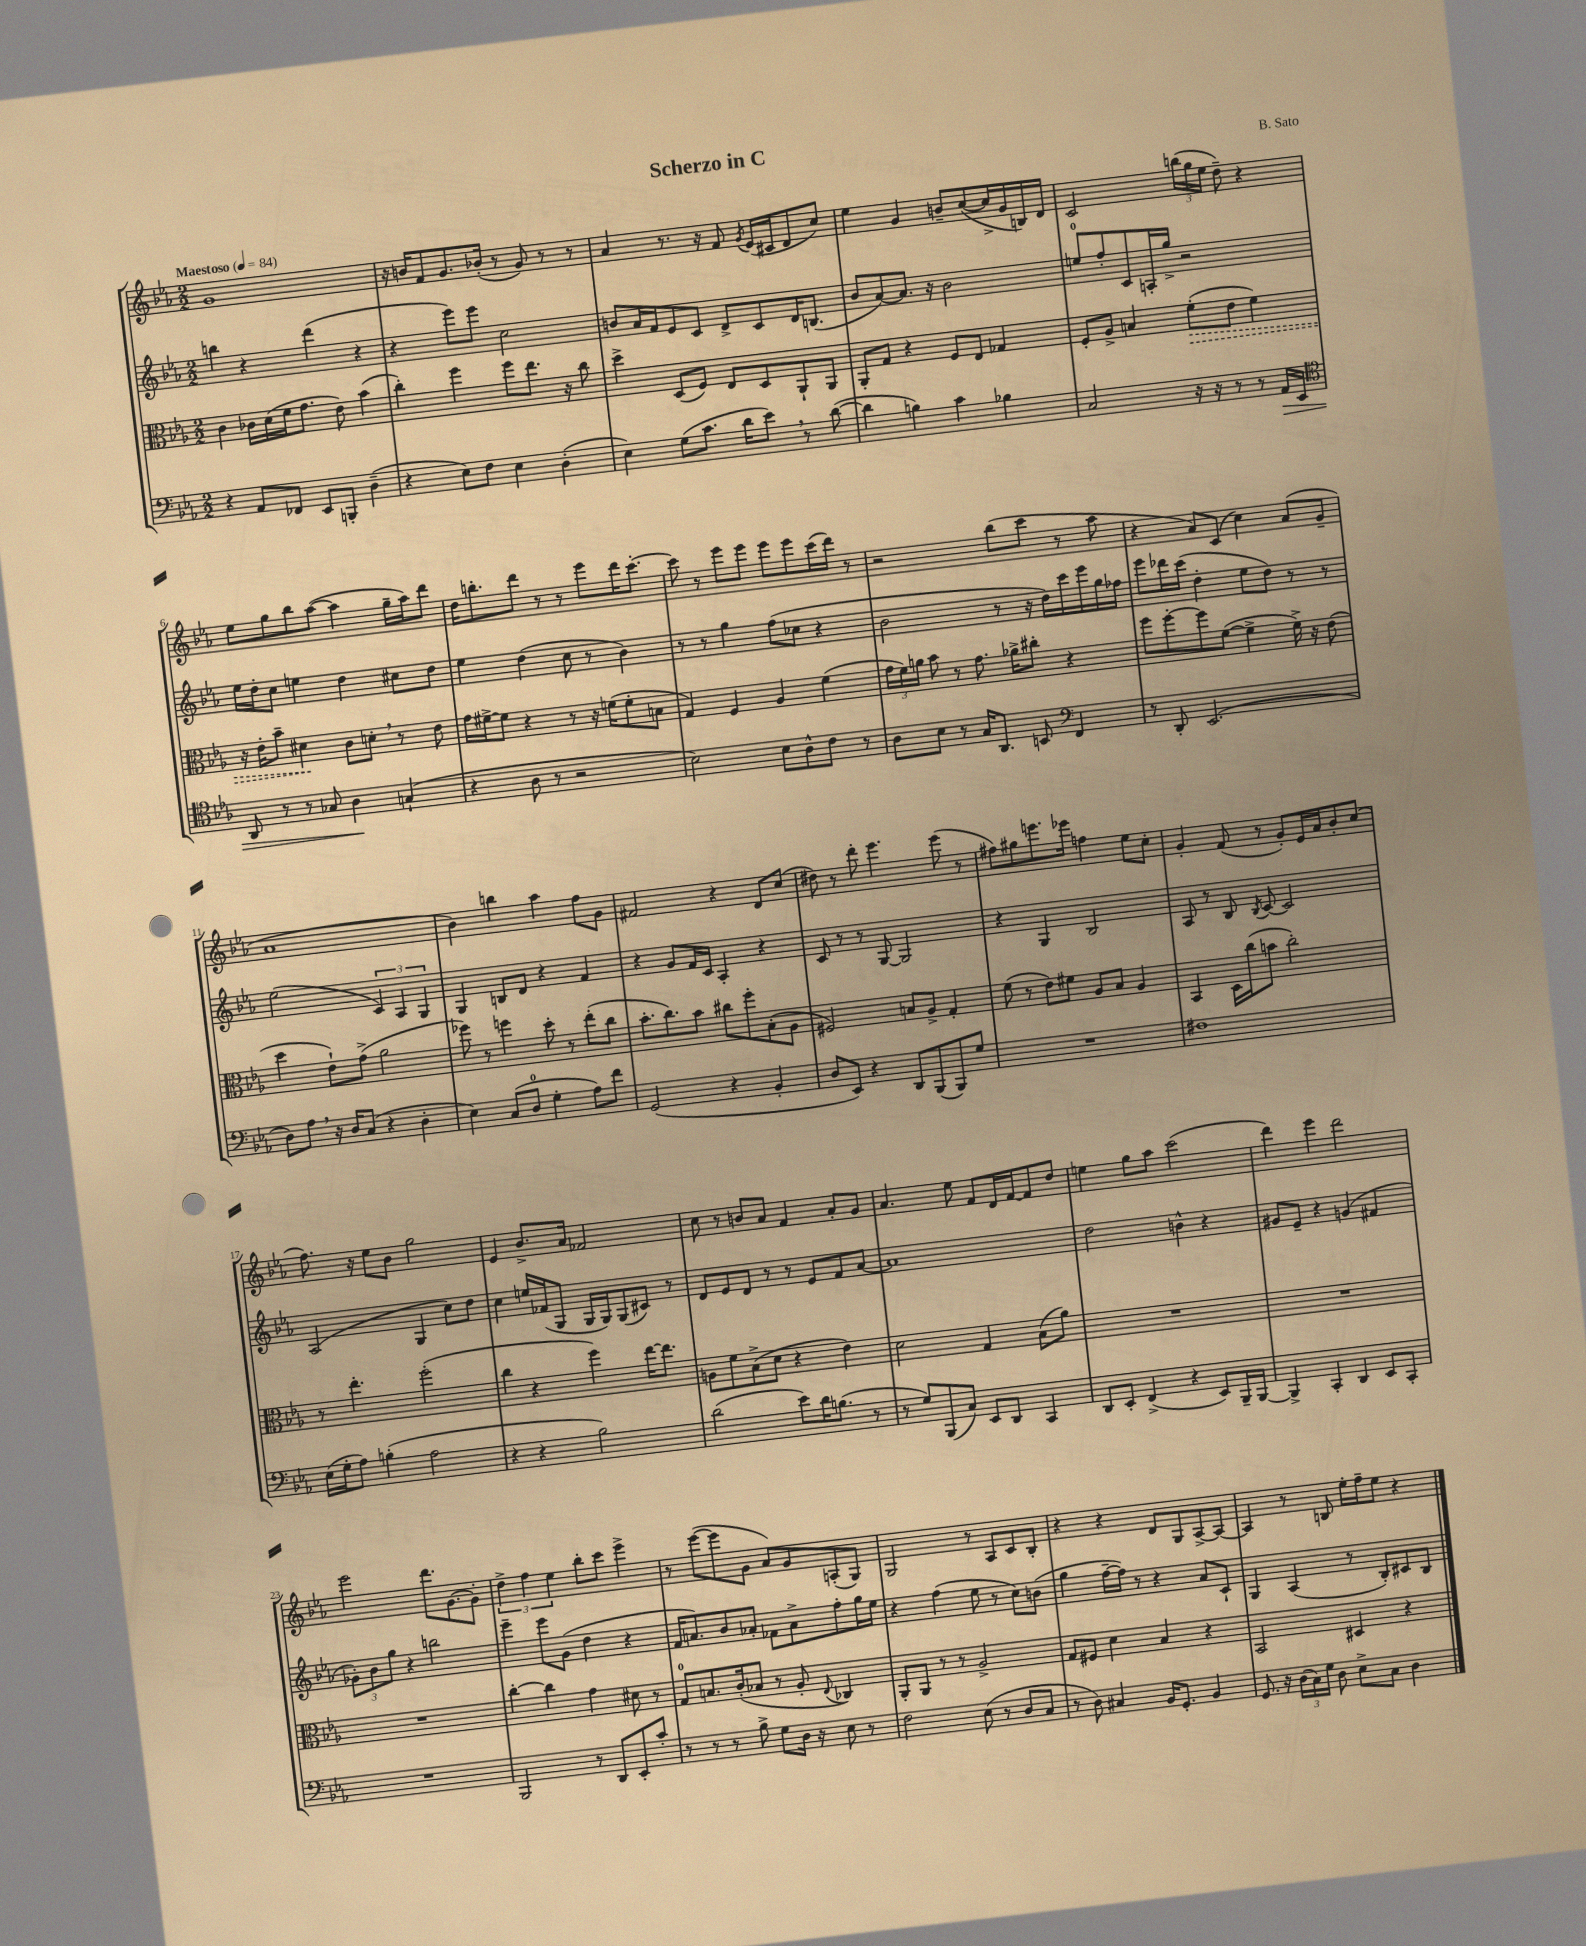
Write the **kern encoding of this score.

**kern	**kern	**kern	**kern
*staff4	*staff3	*staff2	*staff1
*clefF4	*clefC3	*clefG2	*clefG2
*k[b-e-a-]	*k[b-e-a-]	*k[b-e-a-]	*k[b-e-a-]
*M2/2	*M2/2	*M2/2	*M2/2
*MM84	*MM84	*MM84	*MM84
4r	4c	4bb	1g
8AA-	16c-	4r	.
.	(16d	.	.
8FF-	16f	.	.
.	8.g	.	.
8EE-	.	(4ddd	.
8BBB'	8e-)	.	.
(4D~	(4b-	4r	.
=	=	=	=
4r	4cc')	4r	16r
.	.	.	16b
.	.	.	8f
8E-)	4ff	8eee-)	8.g
8F	.	8eee-	.
.	.	.	(16b-'
4E-	8ff	2cc	8r
.	8.ee-	.	8g)
(4D'	.	.	8r
.	16r	.	.
.	8cc	.	8r
=	=	=	=
4E-)	4dd^	8b	4a-
.	.	16a-	.
.	.	16f	.
(8G	(8D	8e-	8.r
8.c	8F)	8c	.
.	.	.	16r
.	8E-	8d^	8f
16d	.	.	.
.	.	.	8qg
8e-)	8D	8c	(16e-
.	.	.	16c#
8r	8AA-`	16d	8d
.	.	(8.B	.
([8d	8AA-	.	8cc)
=	=	=	=
4d]	8AA-'	8b-	4ee-
.	8G	[8a-)	.
4B)	4r	8.a-]	4g
.	.	16r	.
4c	8F	2b-	8b~
.	8E-	.	([8cc
4B-	4G-	.	16cc^]
.	.	.	16g
.	.	.	16B)
.	.	.	16d
=	=	=	=
2C	8F'	8ee	2c
.	8A-^	8ff'	.
.	4B	8c	.
.	.	16A'	.
.	.	16gg^	.
16r	(8f'	2r	(24bb
.	.	.	24gg
16r	.	.	.
.	.	.	24ee-
8r	8e-	.	8dd~)
8r	4f)	.	4r
16AA-	.	.	.
16EE-	.	.	.
=	=	=	=
*clefC4	*	*	*
8AA-	16r	16ee-	8ee-
.	16e-'	16dd'	.
8r	8b-~	8cc	8gg
8r	4d#	4ee	8bb-
8G-	.	.	([8aa-
4A-	8c	4dd	4aa-]
.	8d'	.	.
(4G`	8r	8cc#	16gg~
.	.	.	16aa-)
.	8e-	8dd	8ddd
=	=	=	=
4r	16g	4ee-	16dd
.	[16f#^	.	8.bb'
.	8f#]	.	.
8A-	4r	(4dd	8ddd
8r	.	.	8r
2r	8r	8cc	8r
.	16r	8r	8eee-
.	(16f	.	.
.	8f'	4b-)	16ddd
.	.	.	[8.ccc'
.	8B	.	.
=	=	=	=
2B-)	4G)	8r	8ccc]
.	.	8r	8r
.	4F	4gg	8eee-
.	.	.	8eee-
8B-	4A-	(8ff	8eee-
8A-^^	.	8cc-	8eee-
8c	(4f	4r	(16ccc
.	.	.	16ddd)
8r	.	.	8r
=	=	=	=
8A-	24g	2b-	2r
.	24f)	.	.
.	24a	.	.
8B-	8b-	.	.
8r	8r	.	.
16G	8.g	.	.
8.AA-	.	.	.
.	.	8r	(8bb-
.	16a-^	.	.
8BB	8cc#'	16r	8ccc
.	.	16dd)	.
*clefF4	*	*	*
4FF	4r	16ccc	8r
.	.	16eee-	.
.	.	16gg	8aa-
.	.	16ff-	.
=	=	=	=
8r	8ff	8eee-	4r
8DD'	[8ff'	16ddd-	.
.	.	(16ccc	.
(2.EE-	8ff]	4dd'	8a-)
.	([8f	.	(8c
.	4f^]	8ee-	4cc)
.	.	8dd)	.
.	16f^)	8r	(8a-
.	16r	.	.
.	(8e-	8r	8g~
=	=	=	=
8D)	4dd	(2ee-	1a-
8A-	.	.	.
16r	8e-`)	.	.
16D	.	.	.
(8C	(8g^	.	.
4r	2a-	6c)	.
.	.	6A-	.
4D'	.	.	.
.	.	6G	.
=	=	=	=
4E-)	8ff-)	4G	4b-)
.	8r	.	.
(8C	4ff	8B	4bb
8D	.	8d	.
4G'	8dd'	4r	4aa-
.	8r	.	.
8A-)	(8ee-'	4f	8ff
8f	8cc	.	8g
=	=	=	=
(2GG	8.b-'	4r	2f#
.	8.cc)	.	.
.	.	8g	.
.	8b-	16f	.
.	.	16c	.
4r	8cc#	4A-'	4r
.	8ff'	.	.
4BB-'	(8B-'	4r	8d
.	8A-	.	(8cc
=	=	=	=
8D	2F#)	8c	8dd#)
8EE-)	.	8r	8r
4r	.	8r	8ddd'
.	.	[8G	4.eee-
8DD	8B	2G]	.
(8BBB-	8A-^	.	.
8BBB-)	4G'	.	(8eee-
8G	.	.	8r
=	=	=	=
1r	(8f	4r	8ff#)
.	8r	.	8gg#
.	8e-)	4G	8.eee
.	8f#	.	.
.	.	.	16eee-
.	8A-	2B-	4ff
.	8B-	.	.
.	4A-	.	8ee-
.	.	.	8cc'
=	=	=	=
1F#	4BB-	8A-	4g'
.	.	8r	.
.	16D	8B-	(8f
.	(16cc	.	.
.	.	8qB-	.
.	8b	[8c	8r
.	2cc')	2c]	8g')
.	.	.	16e-
.	.	.	16a-
.	.	.	8b-'
.	.	.	(8cc
=	=	=	=
(16E-	8r	(2A-	8.ff)
16G'	.	.	.
8A-)	4.ee-'	.	.
.	.	.	16r
(4B'	.	.	8ee-
.	.	.	8b-
2A-	(2ff'	4G	2gg
.	.	8cc)	.
.	.	8dd	.
=	=	=	=
4r	4cc	4cc	4e-
4r	4r	16ee	8.b-^
.	.	(16f-	.
.	.	8G	.
.	.	.	16a-
2B-)	4ff)	16G	2f-
.	.	16G)	.
.	.	(8G	.
.	[16ee-	8c#)	.
.	8.ee-]	.	.
.	.	8r	.
=	=	=	=
(2d	8A	8d	8cc
.	8f	8e-	8r
.	(8B-^	8d	8b
.	8d	8r	8a-
8e-)	4r	8r	4f
16d	.	8e-	.
(8.B	.	.	.
.	4e-)	8f	8a-'
8r	.	[8a-	8g
=	=	=	=
8r	2d	1a-]	4.a-
8G)	.	.	.
(8BBB-	.	.	.
8C)	.	.	8ee-
8EE-	4G	.	8f
8DD	.	.	16d
.	.	.	[16f
4CC	(8B-	.	8f]
.	8a-)	.	8dd
=	=	=	=
8DD	1r	2dd	4ee
8EE-'	.	.	.
(4FF^	.	.	8gg
.	.	.	8aa-
4r	.	4b^^	(2ccc
8EE-)	.	4r	.
16BBB-~	.	.	.
[16BBB-	.	.	.
=	=	=	=
4BBB-^]	1r	8g#	4ddd)
.	.	8e-~	.
4CC'	.	4r	4eee-
4DD	.	(4g	2ddd
8EE-	.	4f#	.
8CC'	.	.	.
=	=	=	=
1r	1r	12g-')	2eee-
.	.	12b-	.
.	.	12gg	.
.	.	4r	.
.	.	2bb	8.ddd
.	.	.	[8.g
.	.	.	8g']
=	=	=	=
2BBB-	[4cc'	4eee-~	6dd^
.	.	.	6ff
.	4cc]	8eee-	.
.	.	.	6ee-
.	.	(8g	.
8r	4g	4dd	8bb-'
8DD	.	.	8ccc
8EE-'	8d#	4r	4eee-^
8c'	8r	.	.
=	=	=	=
8r	8G	16f	8r
.	.	8.a)	.
8r	8.B	.	([8eee-
8r	.	8b-	8eee-]
.	(16c'	.	.
8B-^	8B-	8a-'	8g
8G	8r	8f-	8a-)
16D	8A-'	8a-^	8g
16r	.	.	.
.	8qqE-	.	.
8E-	4C-)	8ff'	(8A'
8r	.	16gg	8G)
.	.	16ee-	.
=	=	=	=
2F	8AA-'	4r	2G
.	8AA-	.	.
.	8r	(4ff	.
.	8r	.	.
(8E-	2A-^	8ee-	8r
8r	.	8r	8A-
8D	.	8cc)	8c
8C	.	(8b	8B-'
=	=	=	=
8r	8G	4gg	4r
8D)	8F#	.	.
4C#	4d	[16ff~	4r
.	.	16ff])	.
.	.	8r	.
16BB-	4B-	4r	8d
8.GG'	.	.	.
.	.	.	8G
4BB-	4r	8a-	[8A-^
.	.	8c`	8A-_
=	=	=	=
8.GG	2BB-	4G	4A-]
16r	.	.	.
(24D	.	(4A-	8r
24C)	.	.	.
24G	.	.	.
8D	.	.	8B
8E-^	4D#	8r	16ee-'
.	.	.	16ff~
8C	.	8B-')	8ee-
4D	4r	8c#	4r
.	.	8B-	.
==	==	==	==
*-	*-	*-	*-
